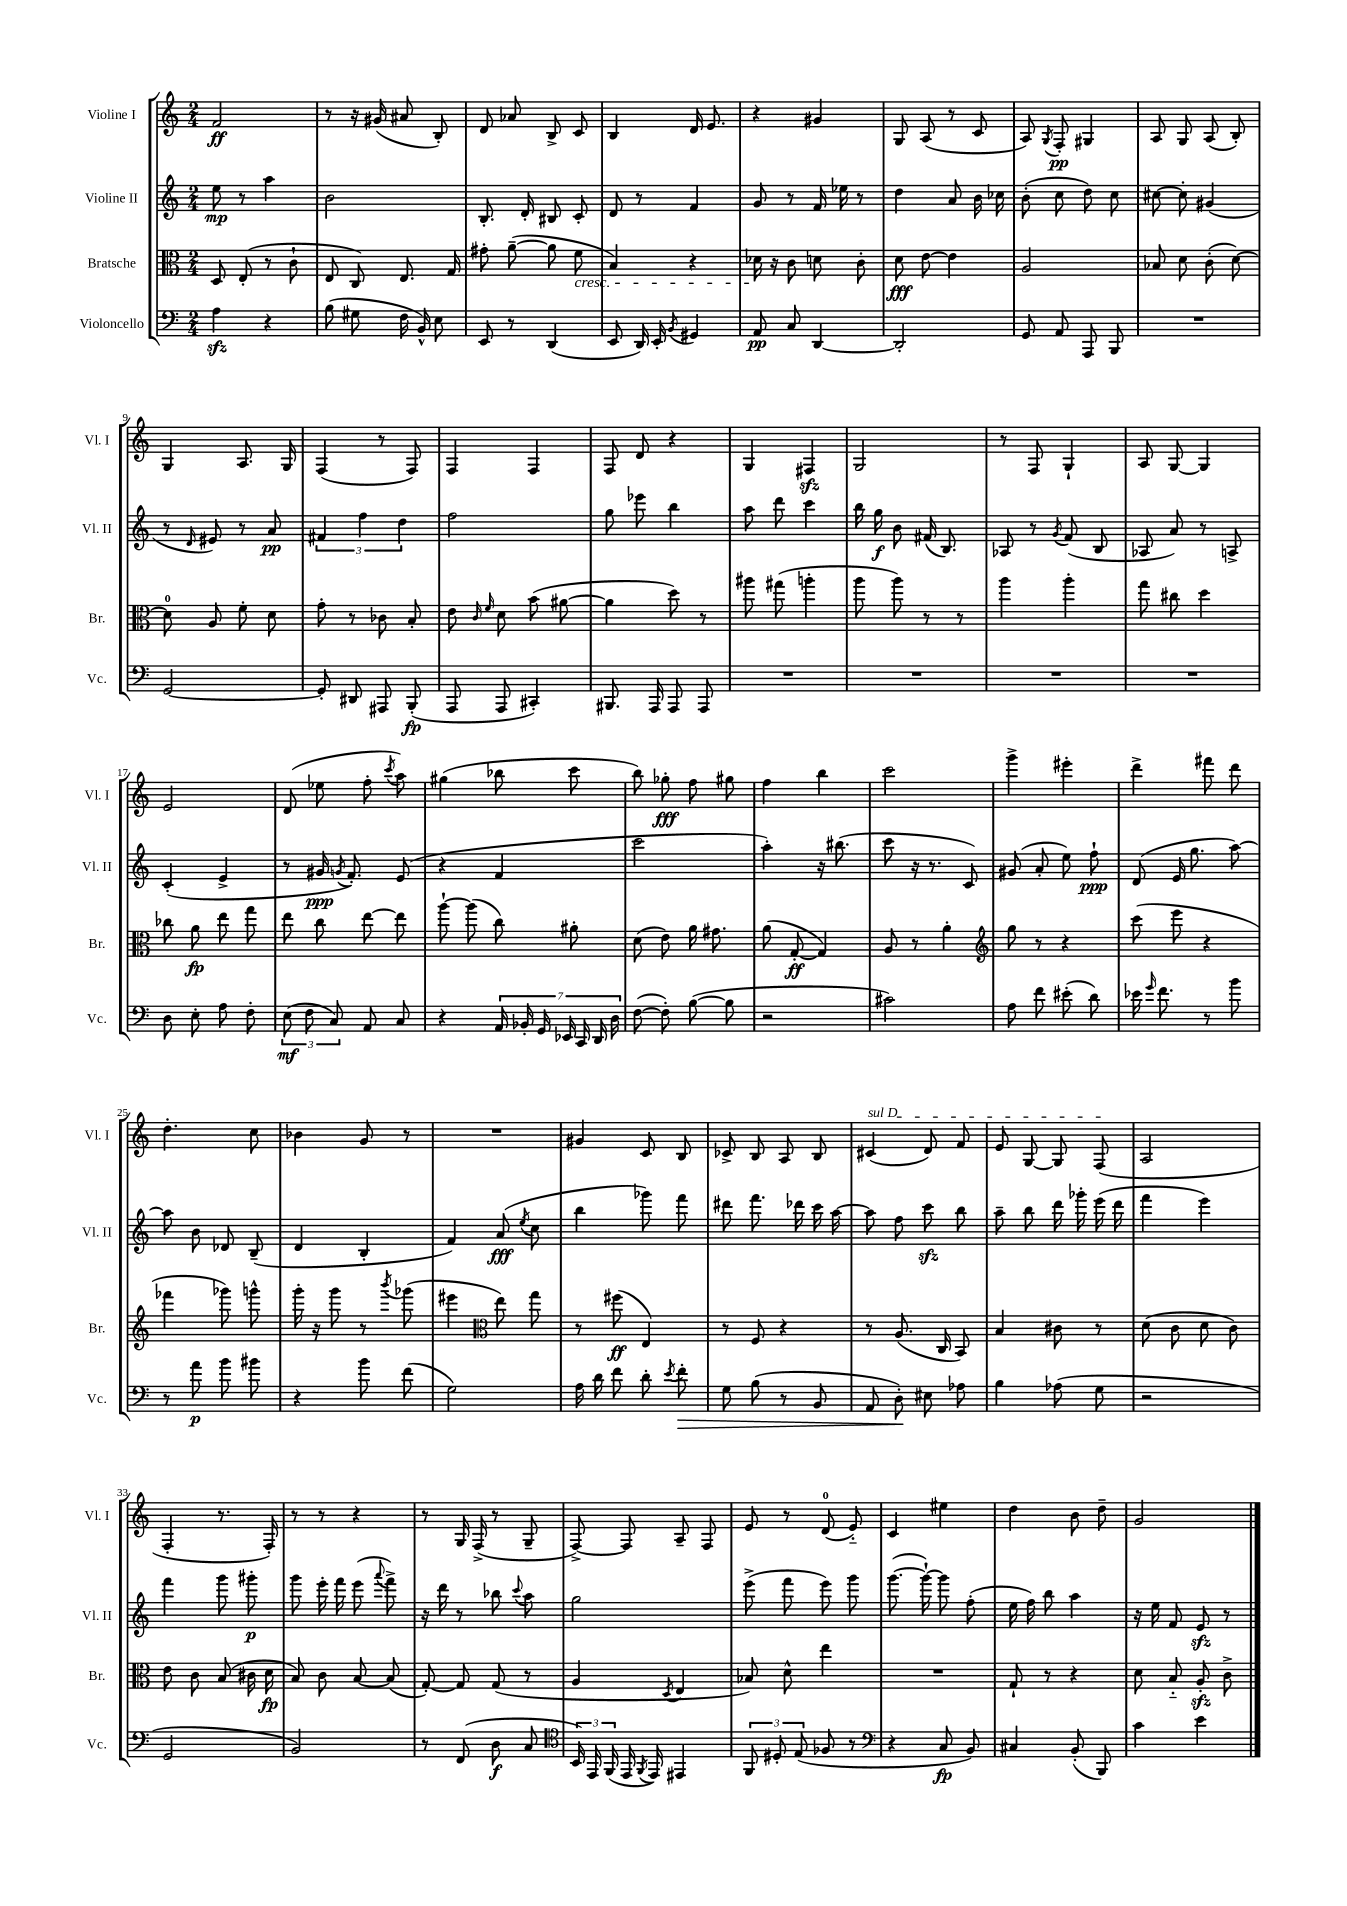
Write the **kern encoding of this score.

**kern	**dynam	**kern	**dynam	**kern	**dynam	**kern	**dynam
*part4	*part4	*part3	*part3	*part2	*part2	*part1	*part1
*staff4	*staff4	*staff3	*staff3	*staff2	*staff2	*staff1	*staff1
*I"Violoncello	*	*I"Bratsche	*	*I"Violine II	*	*I"Violine I	*
*I'Vc.	*	*I'Br.	*	*I'Vl. II	*	*I'Vl. I	*
*clefF4	*	*clefC3	*	*clefG2	*	*clefG2	*
*k[]	*	*k[]	*	*k[]	*	*k[]	*
*M2/4	*	*M2/4	*	*M2/4	*	*M2/4	*
=1	=1	=1	=1	=1	=1	=1	=1
4Azz\	.	8D/	.	8ee\	mp	2f/	ff
.	.	(8E'/	.	8r	.	.	.
4r	.	8r	.	4aa\	.	.	.
.	.	8c`\	.	.	.	.	.
=2	=2	=2	=2	=2	=2	=2	=2
(8B\	.	8E/	.	2b\	.	8r	.
8G#X\	.	8C/)	.	.	.	16r	.
.	.	.	.	.	.	(16g#X/	.
16F\	.	8.E/	.	.	.	8a#X/	.
16BB^^/)	.	.	.	.	.	.	.
8E\	.	.	.	.	.	8B'/)	.
.	.	16G/	.	.	.	.	.
=3	=3	=3	=3	=3	=3	=3	=3
8EE/	.	8g#X'\	.	8.B'/	.	8d/	.
8r	.	([8a~\	.	.	.	8a-X/	.
.	.	.	.	16d'/	.	.	.
(4DD/	.	8a\]	.	8B#X/	.	8B^/	.
!	!	!LO:TX:b:i:t=cresc.	!	!	!	!	!
.	.	8f\	.	8c'/	.	8c/	.
=4	=4	=4	=4	=4	=4	=4	=4
8EE/	.	4B/)	.	8d/	.	4B/	.
16DD/)	.	.	.	8r	.	.	.
16EE'/	.	.	.	.	.	.	.
8qBB/	.	.	.	.	.	.	.
4GG#X/	.	4r	.	4f/	.	16d/	.
.	.	.	.	.	.	8.e/	.
=5	=5	=5	=5	=5	=5	=5	=5
8AA/	pp	16d-X\	.	8g/	.	4r	.
.	.	16r	.	.	.	.	.
8C/	.	8c\	.	8r	.	.	.
[4DD/	.	8dn\	.	16f/	.	4g#X/	.
.	.	.	.	16ee-X\	.	.	.
.	.	8c'\	.	8r	.	.	.
=6	=6	=6	=6	=6	=6	=6	=6
2DD'/]	.	8d\	fff	4dd\	.	8G/	.
.	.	[8e\	.	.	.	(8A/	.
.	.	4e\]	.	8a/	.	8r	.
.	.	.	.	16b\	.	8c/	.
.	.	.	.	16cc-X\	.	.	.
=7	=7	=7	=7	=7	=7	=7	=7
8GG/	.	2A/	.	(8b'\	.	8A/)	.
.	.	.	.	.	.	8qG/	.
8AA/	.	.	.	8cc\	.	8F'/	pp
8AAA/	.	.	.	8dd\)	.	4G#X/	.
8BBB/	.	.	.	8cc\	.	.	.
=8	=8	=8	=8	=8	=8	=8	=8
2r	.	8B-X/	.	[8cc#X\	.	8A/	.
.	.	8d\	.	8cc#'\]	.	8G/	.
.	.	(8c'\	.	(4g#X/	.	(8A/	.
.	.	[8d\)	.	.	.	8B'/)	.
!!LO:LB:g=z
=9	=9	=9	=9	=9	=9	=9	=9
[2GG/	.	8d\]	.	8r	.	4G/	.
.	.	.	.	16qqd/	.	.	.
.	.	8A/	.	8e#X/)	.	.	.
.	.	8f'\	.	8r	.	8.A/	.
.	.	8d\	.	8a/	pp	.	.
.	.	.	.	.	.	16G/	.
=10	=10	=10	=10	=10	=10	=10	=10
8GG'/]	.	8g'\	.	6f#X/	.	(4F/	.
8DD#X/	.	8r	.	.	.	.	.
.	.	.	.	6ff\	.	.	.
8AAA#X/	.	8c-X\	.	.	.	8r	.
.	.	.	.	6dd\	.	.	.
(8BBB'/	fp	8B'/	.	.	.	8F/)	.
=11	=11	=11	=11	=11	=11	=11	=11
8AAA/	.	8e\	.	2ff\	.	4F/	.
.	.	16qqc/	.	.	.	.	.
.	.	16qqf/	.	.	.	.	.
8AAA/	.	8d\	.	.	.	.	.
4CC#X'/)	.	(8b\	.	.	.	4F/	.
.	.	[8a#X\	.	.	.	.	.
=12	=12	=12	=12	=12	=12	=12	=12
8.BBB#X/	.	4a#\]	.	8gg\	.	8F/	.
.	.	.	.	8eee-X\	.	8d/	.
16AAA/	.	.	.	.	.	.	.
8AAA/	.	8dd\)	.	4bb\	.	4r	.
8AAA/	.	8r	.	.	.	.	.
=13	=13	=13	=13	=13	=13	=13	=13
2r	.	8aa#X\	.	8aa\	.	4G/	.
.	.	(8gg#X\	.	8ddd\	.	.	.
.	.	4aan'\	.	4ccc\	.	4F#Xzz/	.
=14	=14	=14	=14	=14	=14	=14	=14
2r	.	8aa\	.	16bb\	.	2G/	.
.	.	.	.	16gg\	f	.	.
.	.	8aa\)	.	8b\	.	.	.
.	.	8r	.	(16f#X/	.	.	.
.	.	.	.	8.B/)	.	.	.
.	.	8r	.	.	.	.	.
=15	=15	=15	=15	=15	=15	=15	=15
2r	.	4aa\	.	8A-X/	.	8r	.
.	.	.	.	8r	.	8F/	.
.	.	.	.	8qg/	.	.	.
.	.	4aa'\	.	(8f/	.	4G`/	.
.	.	.	.	8B/	.	.	.
=16	=16	=16	=16	=16	=16	=16	=16
2r	.	8gg\	.	8A-X/	.	8A/	.
.	.	8cc#X\	.	8a/)	.	[8G/	.
.	.	4dd\	.	8r	.	4G/]	.
.	.	.	.	8An^/	.	.	.
!!LO:LB:g=z
=17	=17	=17	=17	=17	=17	=17	=17
8D\	.	8cc-X\	.	(4c'/	.	2e/	.
8E'\	.	8a\	fp	.	.	.	.
8A\	.	8ee\	.	4e^/	.	.	.
8F'\	.	8gg\	.	.	.	.	.
=18	=18	=18	=18	=18	=18	=18	=18
(12E\	mf	8ee\	.	8r	.	(8d/	.
12F\	.	.	.	.	.	.	.
.	.	8cc\	.	16g#X/	ppp	8ee-X\	.
12C/)	.	.	.	.	.	.	.
.	.	.	.	8qgn/	.	.	.
.	.	.	.	8.f'/)	.	.	.
8AA/	.	[8ee\	.	.	.	8ff'\	.
.	.	.	.	.	.	8qccc/	.
8C/	.	8ee\]	.	(8e/	.	8aa\)	.
=19	=19	=19	=19	=19	=19	=19	=19
4r	.	[8aa`\	.	4r	.	(4gg#X\	.
.	.	(8aa\]	.	.	.	.	.
28AA/	.	8cc\)	.	4f/	.	8bb-X\	.
28BB-X'/	.	.	.	.	.	.	.
28GG/	.	.	.	.	.	.	.
28EE-X/	.	.	.	.	.	.	.
.	.	8a#X'\	.	.	.	8ccc\	.
28CC/	.	.	.	.	.	.	.
28DD/	.	.	.	.	.	.	.
28D\	.	.	.	.	.	.	.
=20	=20	=20	=20	=20	=20	=20	=20
([8F\	.	(8d\	.	2ccc\	.	8bb\)	.
8F'\])	.	8e\)	.	.	.	8gg-X'\	fff
([8B\	.	16a\	.	.	.	8ff\	.
.	.	8.g#X\	.	.	.	.	.
8B\]	.	.	.	.	.	8gg#X\	.
=21	=21	=21	=21	=21	=21	=21	=21
2r	.	(8a\	.	4aa'\)	.	4ff\	.
.	.	[8G'/	ff	.	.	.	.
.	.	4G/])	.	16r	.	4bb\	.
.	.	.	.	(8.bb#X\	.	.	.
=22	=22	=22	=22	=22	=22	=22	=22
2c#X\)	.	8A/	.	8ccc\	.	2ccc\	.
.	.	8r	.	16r	.	.	.
.	.	.	.	8.r	.	.	.
.	.	4a'\	.	.	.	.	.
.	.	.	.	8c/)	.	.	.
=23	=23	=23	=23	=23	=23	=23	=23
*	*	*clefG2	*	*	*	*	*
8A\	.	8gg\	.	(8g#X/	.	4ggg^\	.
8f\	.	8r	.	8a'/	.	.	.
(8e#X'\	.	4r	.	8ee\)	.	4eee#X'\	.
8d\)	.	.	.	8ff`\	ppp	.	.
=24	=24	=24	=24	=24	=24	=24	=24
16e-X\	.	(8ccc\	.	(8d/	.	4ddd^\	.
16qqg/	.	.	.	.	.	.	.
8.f\	.	.	.	.	.	.	.
.	.	8eee\	.	16e/	.	.	.
.	.	.	.	8.gg\	.	.	.
8r	.	4r	.	.	.	8fff#X\	.
8b\	.	.	.	[8aa\)	.	8ddd\	.
!!LO:LB:g=z
=25	=25	=25	=25	=25	=25	=25	=25
8r	.	4fff-X\	.	8aa\]	.	4.dd'\	.
8a\	p	.	.	8b\	.	.	.
8b\	.	8ggg-X\)	.	8d-X/	.	.	.
8b#X\	.	8gggn^^\	.	(8B~/	.	8cc\	.
=26	=26	=26	=26	=26	=26	=26	=26
4r	.	16ggg'\	.	4d/	.	4b-X\	.
.	.	16r	.	.	.	.	.
.	.	8ggg\	.	.	.	.	.
8b\	.	8r	.	4B'/	.	8g/	.
.	.	8qbbb/	.	.	.	.	.
(8f\	.	(8ggg-X\	.	.	.	8r	.
=27	=27	=27	=27	=27	=27	=27	=27
2G\)	.	4eee#X\	.	4f/)	.	2r	.
*	*	*clefC3	*	*	*	*	*
.	.	8ee\)	.	(8a/	fff	.	.
.	.	.	.	8qee/	.	.	.
.	.	8gg\	.	8cc\	.	.	.
=28	=28	=28	=28	=28	=28	=28	=28
16A\	.	8r	.	4bb\	.	4g#X/	.
16d\	.	.	.	.	.	.	.
8f\	.	(8ff#X\	ff	.	.	.	.
8d'\	.	4E/)	.	8ggg-X\)	.	8c/	.
8qe/	.	.	.	.	.	.	.
!	!LO:HP:b	!	!	!	!	!	!
8f'\	>	.	.	8fff\	.	8B/	.
=29	=29	=29	=29	=29	=29	=29	=29
8G\	.	8r	.	8ddd#X\	.	8c-X^/	.
(8B\	.	8F/	.	8.fff\	.	8B/	.
8r	.	4r	.	.	.	8A/	.
.	.	.	.	16ddd-X\	.	.	.
8BB/	.	.	.	16ccc\	.	8B/	.
.	.	.	.	[16aa\	.	.	.
=30	=30	=30	=30	=30	=30	=30	=30
!	!	!	!	!	!	!LO:TX:a:i:t=sul D	!
8AA/	.	8r	.	8aa\]	.	(4c#X/	.
8D'\)	.	(8.A/	.	8ff\	.	.	.
8E#X\	]	.	.	8ccczz\	.	8d/)	.
.	.	16C/	.	.	.	.	.
8A-X\	.	8BB/)	.	8bb\	.	8f/	.
=31	=31	=31	=31	=31	=31	=31	=31
4B\	.	4B/	.	8aa~\	.	8e/	.
.	.	.	.	8bb\	.	[8G/	.
(8A-X\	.	8c#X\	.	16ddd\	.	8G/]	.
.	.	.	.	16ggg-X'\	.	.	.
8G\	.	8r	.	(16eee\	.	(8F/	.
.	.	.	.	16ddd\	.	.	.
=32	=32	=32	=32	=32	=32	=32	=32
2r	.	(8d\	.	4fff\	.	2A/	.
.	.	8c\	.	.	.	.	.
.	.	8d\	.	4eee\)	.	.	.
.	.	8c\)	.	.	.	.	.
!!LO:LB:g=z
=33	=33	=33	=33	=33	=33	=33	=33
2GG/	.	8e\	.	4fff\	.	4F'/	.
.	.	8c\	.	.	.	.	.
.	.	(8B/	.	8ggg\	.	8.r	.
.	.	16c#X\	.	8ggg#X'\	p	.	.
.	.	16d\	fp	.	.	16F'/)	.
=34	=34	=34	=34	=34	=34	=34	=34
2BB/)	.	8B/)	.	8ggg\	.	8r	.
.	.	8c\	.	16eee'\	.	8r	.
.	.	.	.	16fff\	.	.	.
.	.	[8B/	.	(8eee\	.	4r	.
.	.	.	.	8qqaaa/	.	.	.
.	.	(8B/]	.	8fff^\)	.	.	.
=35	=35	=35	=35	=35	=35	=35	=35
8r	.	[8G'/)	.	16r	.	8r	.
.	.	.	.	16ddd\	.	.	.
(8FF/	.	8G/]	.	8r	.	16G/	.
.	.	.	.	.	.	(16F^/	.
8D\	f	(8G/	.	8bb-X\	.	8r	.
.	.	.	.	8qqccc/	.	.	.
8C/	.	8r	.	8aa\	.	8G~/	.
=36	=36	=36	=36	=36	=36	=36	=36
*clefC4	*	*	*	*	*	*	*
24BB/)	.	4A/	.	2gg\	.	[8F^/)	.
24EE/	.	.	.	.	.	.	.
(24FF/	.	.	.	.	.	.	.
16EE/	.	.	.	.	.	8F/]	.
8qFF/	.	.	.	.	.	.	.
16EE/)	.	.	.	.	.	.	.
.	.	8qD/	.	.	.	.	.
4EE#X/	.	4E/	.	.	.	8A~/	.
.	.	.	.	.	.	8F/	.
=37	=37	=37	=37	=37	=37	=37	=37
12FF/	.	8B-X/)	.	(8eee^\	.	8e/	.
12D#X'/	.	.	.	.	.	.	.
.	.	8d^^\	.	8fff\	.	8r	.
(12E/	.	.	.	.	.	.	.
8F-X/	.	4ee\	.	8eee\)	.	(8d/	.
8r	.	.	.	8ggg\	.	8e/)	.
=38	=38	=38	=38	=38	=38	=38	=38
*clefF4	*	*	*	*	*	*	*
4r	.	2r	.	([8.ggg\	.	4c/	.
.	.	.	.	16ggg`\_)	.	.	.
8C/	fp	.	.	8ggg\]	.	4ee#X\	.
8BB/)	.	.	.	(8ff'\	.	.	.
=39	=39	=39	=39	=39	=39	=39	=39
4C#X/	.	8G`/	.	16ee\	.	4dd\	.
.	.	.	.	16ff\)	.	.	.
.	.	8r	.	8bb\	.	.	.
(8BB'/	.	4r	.	4aa\	.	8b\	.
8BBB/)	.	.	.	.	.	8dd~\	.
=40	=40	=40	=40	=40	=40	=40	=40
4c\	.	8d\	.	16r	.	2g/	.
.	.	.	.	16ee\	.	.	.
.	.	8B/	.	8f/	.	.	.
4e\	.	8Azz'/	.	8ezz/	.	.	.
.	.	8c^\	.	8r	.	.	.
==	==	==	==	==	==	==	==
*-	*-	*-	*-	*-	*-	*-	*-
